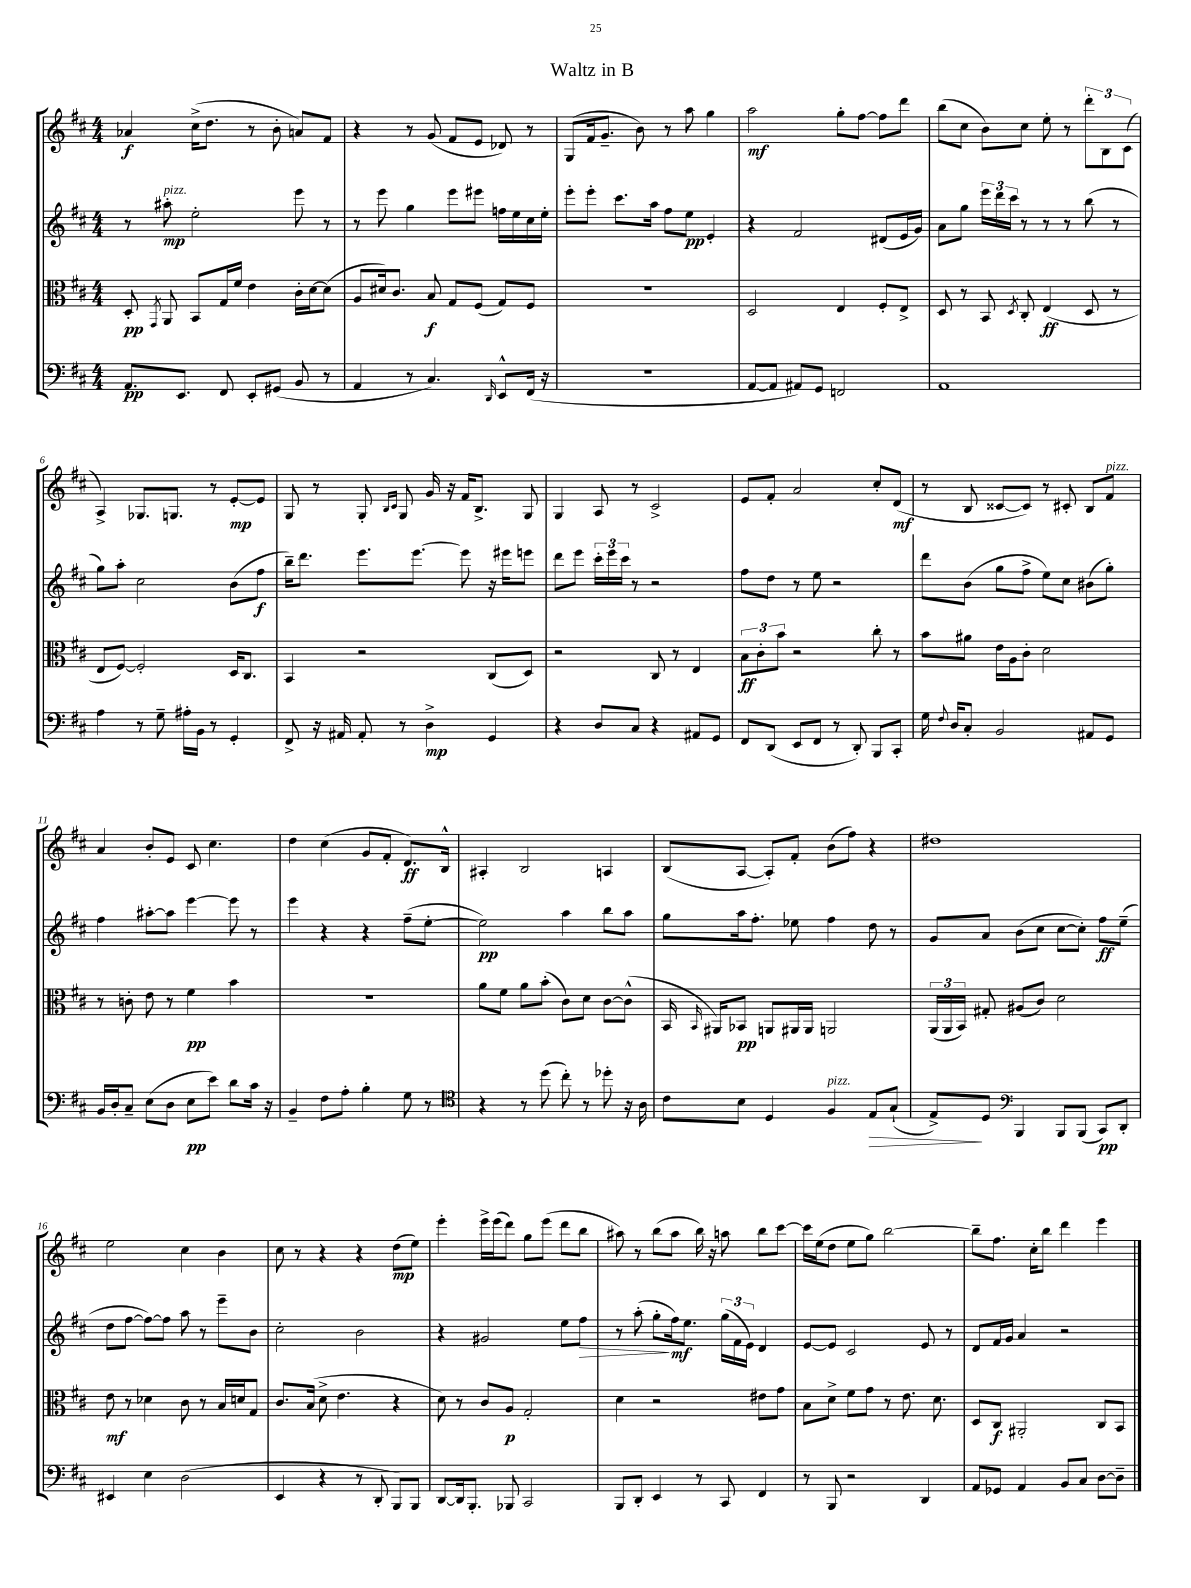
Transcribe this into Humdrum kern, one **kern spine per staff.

**kern	**kern	**kern	**kern
*staff4	*staff3	*staff2	*staff1
*clefF4	*clefC3	*clefG2	*clefG2
*k[f#c#]	*k[f#c#]	*k[f#c#]	*k[f#c#]
*M4/4	*M4/4	*M4/4	*M4/4
8.AA	8D'	8r	4a-
.	8qGG	.	.
.	8AA	8aa#'	.
8.EE	.	.	.
.	8BB	2ee'	(16cc#^
.	.	.	8.dd
8FF#	16G	.	.
.	16f#	.	.
8EE'	4e	.	8r
(8GG#	.	.	8b'
8BB	16c#'	8eee	8a)
.	[16d	.	.
8r	(8d]	8r	8f#
=	=	=	=
4AA	8A	8r	4r
.	16d#)	8eee	.
.	8.c#	.	.
8r	.	4gg	8r
4.C#)	8B	.	(8g
.	8G	8eee	8f#
.	(8F#	8eee#	8e
16qqDD	.	.	.
8EE^^	8G)	16ff	8d-)
.	.	16ee	.
(16FF#	8F#	16cc#	8r
16r	.	16ee'	.
=	=	=	=
1r	1r	8eee'	(8G
.	.	8eee'	16f#
.	.	.	8.g~
.	.	8.ccc#	.
.	.	.	8b)
.	.	16aa	.
.	.	8ff#	8r
.	.	8ee	8aa
.	.	4e'	4gg
=	=	=	=
[8AA	2D	4r	2aa
8AA]	.	.	.
8AA#)	.	2f#	.
8GG	.	.	.
2FF	4E	.	8gg'
.	.	.	[8ff#
.	8F#'	(8d#	8ff#]
.	8E^	16e	8ddd
.	.	16g)	.
=	=	=	=
1AA	8D	8a	(8bb
.	8r	8gg	8cc#
.	8BB	24eee	8b)
.	.	24ddd	.
.	.	24ccc#	.
.	8qD	.	.
.	8C#'	8r	8cc#
.	(4E	8r	8ee'
.	.	8r	8r
.	8D	(8bb	12ddd'
.	.	.	12B
.	8r	8r	.
.	.	.	(12c#
=	=	=	=
4A	8E	8gg)	4A^)
.	[8F#)	8aa'	.
8r	2F#']	2cc#	8.G-
8G~	.	.	.
.	.	.	8.G
16A#'	.	.	.
16BB	.	.	.
8r	.	.	8r
4GG'	16D	(8b	[8e'
.	8.C#	.	.
.	.	8ff#	8e]
=	=	=	=
8FF#^	4BB	16bb~)	8G
.	.	8.ddd	.
16r	.	.	8r
16AA#	.	.	.
8AA#'	2r	8.eee	8G'
.	.	.	16qqB
.	.	.	16qqc#
8r	.	.	8G
.	.	[8.eee	.
4D^	.	.	16g
.	.	.	16r
.	.	8eee]	16f#
.	.	.	8.B^
4GG	(8C#	16r	.
.	.	16eee#	.
.	8D)	8eee	8G
=	=	=	=
4r	2r	8ddd	4G
.	.	8eee	.
8D	.	24ccc#'	8A
.	.	24eee	.
.	.	24ccc#	.
8C#	.	8r	8r
4r	8C#	2r	2c#^
.	8r	.	.
8AA#	4E	.	.
8GG	.	.	.
=	=	=	=
8FF#	12B	8ff#	8e
.	12c#'	.	.
(8DD	.	8dd	8f#'
.	12b	.	.
8EE	2r	8r	2a
8FF#	.	8ee	.
8r	.	2r	.
8DD')	.	.	.
8BBB	8cc#'	.	8cc#'
8CC#'	8r	.	(8d
=	=	=	=
16G	8b	8ddd	8r
8qqF#	.	.	.
16D	.	.	.
8C#'	8a#	(8b	8B
2BB	16e	8gg	[8c##
.	16A	.	.
.	8c#'	8ff#^	8c##])
.	2d	8ee)	8r
.	.	8cc#	8c#'
8AA#	.	(8b#	8B
8GG	.	8gg')	8f#
=	=	=	=
16BB	8r	4ff#	4a
16D'	.	.	.
8C#~	8c'	.	.
(8E	8e	[8aa#'	8b'
8D	8r	8aa#]	8e
8E	4f#	[4eee	8c#
8e)	.	.	4.cc#
8d	4b	8eee]	.
16c#	.	8r	.
16r	.	.	.
=	=	=	=
4BB~	1r	4eee	4dd
8F#	.	4r	(4cc#
8A'	.	.	.
4B'	.	4r	8g
.	.	.	8f#'
8G	.	(8ff#~	8.d)
8r	.	[8ee'	.
.	.	.	16B^^
=	=	=	=
*clefC4	*	*	*
4r	8a	2ee])	4A#'
.	8f#	.	.
8r	8a	.	2B
(8dd	(8b'	.	.
8cc#')	8c#)	4aa	.
8r	8d	.	.
8dd-'	[8c#	8bb	4A
16r	(8c#^^]	8aa	.
16A	.	.	.
=	=	=	=
8c#	16BB	8gg	(8B
.	16qqBB	.	.
.	16AA#)	.	.
8B	8BB-	16aa	[8A
.	.	8.ff#'	.
4D	8AA	.	8A'])
.	16AA#	8ee-	8f#'
.	16AA#	.	.
4F#	2AA	4ff#	(8b
.	.	.	8ff#)
8E	.	8dd	4r
(8G`	.	8r	.
=	=	=	=
8E^)	(24AA	8g	1dd#
.	24AA	.	.
.	24BB)	.	.
8D	8G#'	8a	.
*clefF4	*	*	*
4BBB	(8A#	(8b	.
.	8c#)	8cc#	.
8BBB	2d	[8cc#	.
(8BBB	.	8cc#'])	.
8CC#)	.	8ff#	.
8DD'	.	(8ee~	.
=	=	=	=
4EE#	8e	8dd	2ee
.	8r	[8ff#	.
4E	4d-	8ff#_)	.
.	.	8ff#]	.
(2D	8c#	8aa	4cc#
.	8r	8r	.
.	16B	8eee~	4b
.	16d	.	.
.	8G	8b	.
=	=	=	=
4EE	8.c#	2cc#'	8cc#
.	.	.	8r
.	(16B	.	.
4r	8d^	.	4r
.	4.e	.	.
8r	.	2b	4r
8DD'	.	.	.
8BBB)	4r	.	(8dd
8BBB	.	.	8ee)
=	=	=	=
[8DD	8d)	4r	4eee'
16DD]	8r	.	.
8.BBB'	.	.	.
.	8c#	2g#	16eee^
.	.	.	(16eee
8BBB-	8A	.	8ddd)
2CC#	2G'	.	8gg
.	.	.	(8eee
.	.	8ee	8ddd
.	.	8ff#	8bb
=	=	=	=
8BBB	4d	8r	8aa#)
8DD'	.	(8aa'	8r
4EE	2r	8gg'	(8bb
.	.	16ff#)	8aa#
.	.	8.ee	.
8r	.	.	16bb)
.	.	.	16r
8CC#	.	(24gg	8aa
.	.	24f#	.
.	.	24e)	.
4FF#	8e#	4d	8bb
.	8g	.	[8ccc#
=	=	=	=
8r	8B	[8e	16ccc#]
.	.	.	(16ee
8BBB	8d^	8e]	8dd
2r	8f#	2c#	8ee
.	8g	.	8gg)
.	8r	.	[2bb
.	8.e	.	.
4DD	.	8e	.
.	8.d	.	.
.	.	8r	.
=	=	=	=
8AA	8D	8d	8bb~]
8GG-	8C#	16f#	8.ff#
.	.	16g	.
4AA	2AA#'	4a	.
.	.	.	16cc#'
.	.	.	8bb
8BB	.	2r	4ddd
8C#	.	.	.
[8D	8C#	.	4eee
8D~]	8BB	.	.
==	==	==	==
*-	*-	*-	*-
